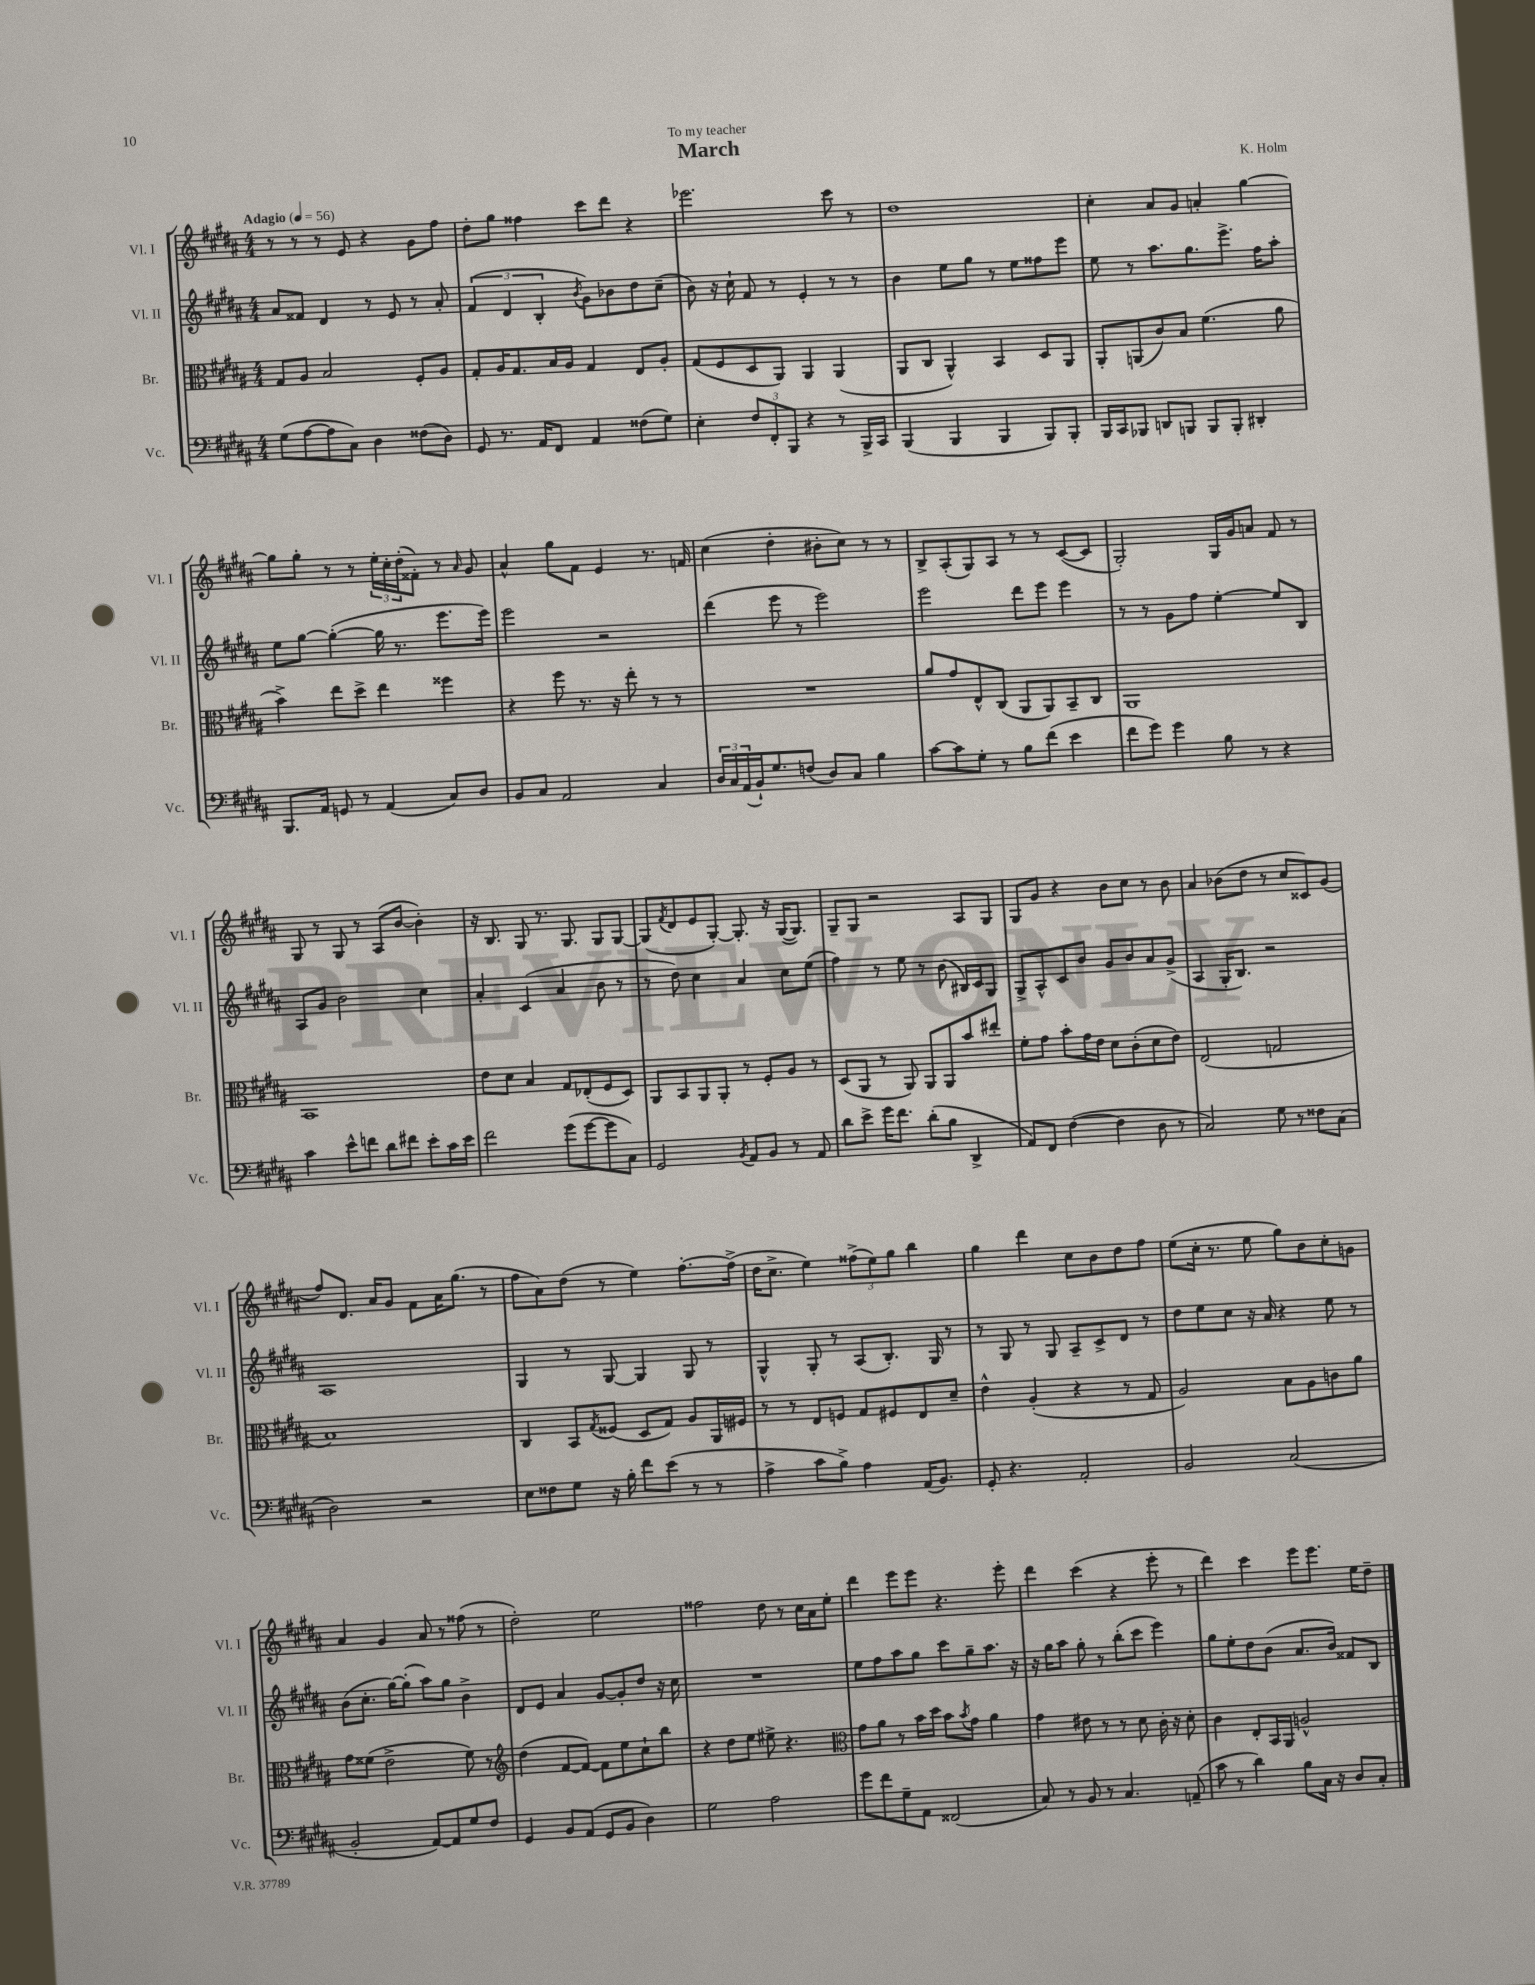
\header { title = "March" composer = "K. Holm" dedication = "To my teacher" }
<<
\new StaffGroup <<
\new Staff = "s0" \with { instrumentName = "Vl. I" shortInstrumentName = "Vl. I" } {
    \clef treble \key b \major \numericTimeSignature \time 4/4 \tempo "Adagio" 4 = 56
    r8 r8 r8 e'8 r4 gis'8 fis''8 |
    dis''8-. gis''8 fisis''4 cis'''8 dis'''8 r4 |
    ees'''2. cis'''8 r8 |
    dis''1 |
    cis''4-. ais'8 gis'8 a'4-. gis''4~ |
    gis''8 gis''8-. r8 r8 \tuplet 3/2 { e''16-. cis''16-. dis''16-.( } fisis'8-.) r8 \grace { ais'16 } gis'8 |
    ais'4-^ gis''8 fis'8 e'4 r8. f'16 |
    cis''4( dis''4-. bis'8-. cis''8) r8 r8 |
    b8-> ais8-.( gis8) ais8 r8 r8 cis'8~( cis'8 |
    gis2-.) gis16 gis'16 a'8 fis'8 r8 |
    gis8 r8 gis8 r8 ais8( b'8~ b'4-.) |
    r16 b8. gis8 r8. gis8. gis8 gis8~ |
    gis8( \acciaccatura { fis'8 } dis'8 e'8 gis8~-.) gis8.-. r16 gis16~( gis8.) |
    gis8-- gis8 r2 ais8 gis8 |
    gis8 gis'8 r4 b'8 cis''8 r8 b'8 |
    ais'4 bes'8( dis''8 r8 cis''8 cisis'8) gis'8( |
    fis''8) dis'8. ais'16 gis'8 fis'8 ais'16 gis''8.( r8 |
    fis''8 ais'8) dis''8( r8 e''4) fis''8.~-. fis''16->( |
    dis''16 cis''8.-> e''4) \tuplet 3/2 { fisis''8->( e''8) gis''8 } b''4 |
    gis''4 dis'''4 cis''8 b'8 dis''8 fis''8 |
    e''8( cis''16-. r8. e''8 gis''8) b'8 cis''8-. g'8 |
    ais'4 gis'4 ais'8 r8 fisis''8( r8 |
    dis''2-.) e''2 |
    fisis''2 dis''8 r8 cis''16 ais'16 e''8-. |
    dis'''4 e'''8 e'''8 r4. e'''8-. |
    dis'''4 cis'''4( r4 e'''8-. r8 |
    dis'''4) cis'''4 e'''8 e'''8. e''16 dis''8-- \bar "|." |
}
\new Staff = "s1" \with { instrumentName = "Vl. II" shortInstrumentName = "Vl. II" } {
    \clef treble \key b \major \numericTimeSignature \time 4/4
    ais'8 fisis'8 dis'4 r8 e'8 r8 ais'8-. |
    \tuplet 3/2 { fis'4( dis'4 b4-. } \acciaccatura { b'8 } gis'8) bes'8 dis''8 cis''8--( |
    b'8) r16 cis''16-! fis'8 r8 e'4-. r8 r8 |
    b'4 e''8 gis''8 r8 e''8 fisis''8 e'''8 |
    e''8 r8 ais''8. gis''8. e'''8.-> fis''16 ais''8-. |
    e''8 gis''8~ gis''4~-.( gis''16 r8. e'''8. e'''16) |
    e'''2 r2 |
    dis'''4( e'''8 r8 e'''2) |
    e'''2 dis'''8 e'''8 e'''4 |
    r8 r8 gis'8 fis''8 e''4~-. e''8 b8 |
    ais8 gis'8 b'2 cis''4 |
    ais'4-. cis'4( ais'4 b'8 r8 |
    r8 dis''8) cis''4 ais'4 cis''8 e''8( |
    fis''4) r8 e''8 r8 b'8( bis16) cis'16 gis8 |
    gis8-> ais8-^ cis'8 b'8 gis'8 b'8 ais'8 gis'8->( |
    ais4 gis16-. b8.) r2 |
    ais1 |
    gis4 r8 gis8~ gis4 gis8 r8 |
    gis4-^ gis8-. r8 ais8( b8.-.) gis16 r8 |
    r8 gis8 r8 gis8 ais8-- cis'8-> dis'8 r8 |
    dis''8 e''8 cis''8 r16 ais'16 r4 e''8 r8 |
    b'8( cis''8.-. gis''16~) gis''8-.( ais''8) gis''8 b'4-> |
    dis'8 e'8 ais'4 gis'8~ gis'8-. dis''8 r16 cis''16 |
    R1 |
    e''8 fis''8 ais''8 gis''8 cis'''8 gis''8-- ais''8. r16 |
    r16 gis''16 ais''8 gis''8-. r8 b''8-.( cis'''8 e'''4) |
    gis''8 e''8-. dis''8 b'8( ais'8. b'16) fisis'8 b8 \bar "|." |
}
\new Staff = "s2" \with { instrumentName = "Br." shortInstrumentName = "Br." } {
    \clef alto \key b \major \numericTimeSignature \time 4/4
    gis8 ais8 b2 fis8-. ais8 |
    gis8-. ais16 gis8. b16 ais16 gis4 e8 ais8-. |
    gis8( fis8 dis8 ais,8) ais,4 ais,4( |
    ais,8 cis8 ais,4-^) b,4 dis8 ais,8 |
    ais,8-. a,8( cis'8) b8 fis'4.( ais'8 |
    b'4->) e''8 dis''8-> e''4 fisis''4 |
    r4 fis''8 r8. r16 e''8-. r8 r8 |
    R1 |
    ais'8 gis'8 e8-^ cis8( ais,8 ais,8) b,8-- cis8 |
    ais,1 |
    b,1 |
    e'8 dis'8 b4 gis8 ees8-.( fis8 dis8) |
    ais,8 b,8 ais,8 ais,8-. r8 fis8-. ais8 r8 |
    dis8( ais,8 r8 ais,8) ais,8 ais,8 b'8 eis''8-. |
    fis'8-. gis'8 b'8-. gis'16 e'16 dis'8 cis'8-.( dis'8 e'8) |
    e2( g2 |
    b1) |
    cis4 b,8 \acciaccatura { gis8 } fisis8( dis8 gis8) ais8 ais,16 fis16 |
    r8 r8 e8 f8 gis8 fis8 e8 dis'8-- |
    e'4-^ ais4-.( r4 r8 gis8 |
    ais2) b8 ais8 c'8 ais'8 |
    gis'8 fisis'8( e'2-> fisis'8) r8 |
    \clef treble dis''4( fis'8~ fis'8~) fis'8 e''8 cis''8-! b''8 |
    r4 dis''8 e''8 eis''8-> r4. |
    \clef alto gis'8 ais'8 r8 b'16 dis''16 b'8 \acciaccatura { b'8 } gis'8 ais'4 |
    gis'4 eis'8 r8 r8 dis'8 cis'16-. r16 dis'8-. |
    cis'4 e8-. b,16 ais,16 a2-^ \bar "|." |
}
\new Staff = "s3" \with { instrumentName = "Vc." shortInstrumentName = "Vc." } {
    \clef bass \key b \major \numericTimeSignature \time 4/4
    gis8( ais8~ ais8 cis8) dis4 fisis8( dis8) |
    gis,8 r8. ais,16 fis,8 ais,4 fisis8( gis8) |
    e4-. \tuplet 3/2 { fis8 fis,8-. b,,8 } r4 r8 b,,16-> cis,16 |
    b,,4( b,,4 b,,4 b,,8) b,,8-. |
    b,,16 cis,16 bes,,8 d,8 b,,8 b,,8 b,,8-. dis,4-. |
    b,,8. ais,16 g,8 r8 ais,4( cis8) dis8 |
    b,8 cis8 ais,2 cis4 |
    \tuplet 3/2 { dis16 cis16 ais,16( } b,16-!) gis8. f8( dis8) cis8 b4 |
    cis'8~ cis'8 gis8-. r8 b8 fis'8( e'4 |
    fis'8 gis'8) gis'4 b8 r8 r4 |
    cis'4 e'8-^ f'8 dis'8 fis'8 e'8-. cis'16 e'16 |
    fis'2 gis'8( gis'8~ gis'8 cis8) |
    gis,2 \acciaccatura { b,8 } ais,8 b,8 r8 ais,8 |
    dis'8 e'8-> gis'16 fis'8. dis'8-.( b8 dis,4-> |
    ais,8) fis,8 fis4~( fis4 dis8 r8 |
    cis2) gis8 r8 fisis8 cis8( |
    dis2) r2 |
    e8 fisis8 gis8 r16 b16-. fis'8 e'8( r8 r8 |
    ais4-> cis'8 b8->) ais4 ais,16( b,8.) |
    gis,8-. r4. ais,2-. |
    b,2 cis2( |
    b,2-. ais,8~) ais,8 gis8 fis8 |
    gis,4 b,8 ais,8( gis,8 b,8 dis4) |
    gis2 ais2 |
    gis'8 fis'8 gis8-- ais,8 fisis,2( |
    cis8) r8 b,8 r8 cis4. a,8--( |
    cis'8 r8 dis'4) b8 cis16 r16 dis8 cis8-. \bar "|." |
}
>>
>>
\layout { \context { \Score \remove "Bar_number_engraver" } }
